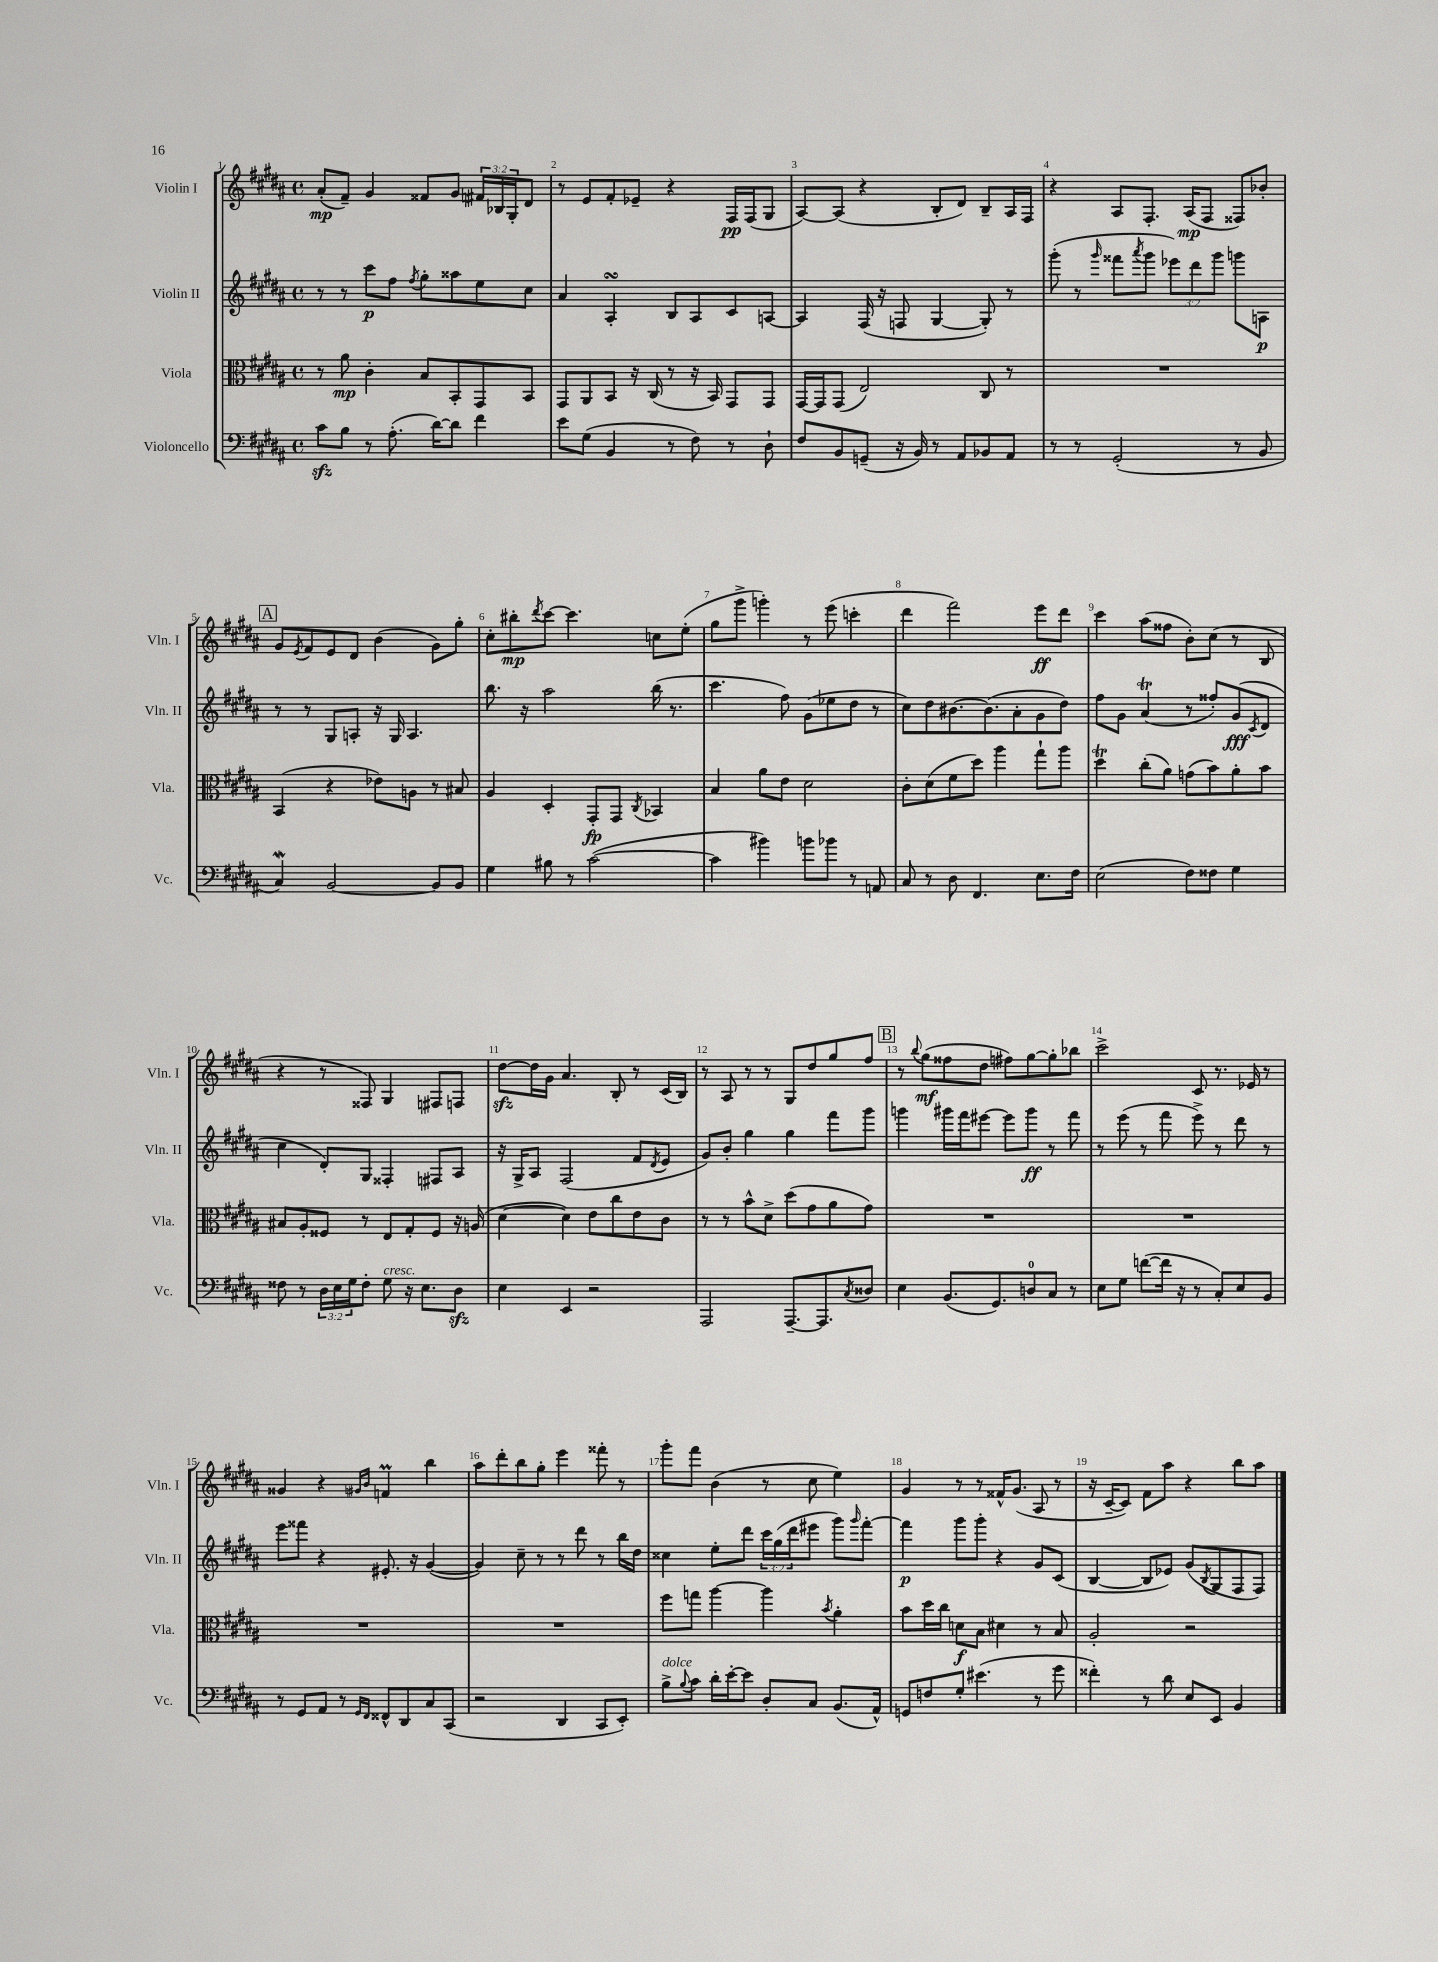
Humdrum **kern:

**kern	**kern	**kern	**kern
*staff4	*staff3	*staff2	*staff1
*clefF4	*clefC3	*clefG2	*clefG2
*k[f#c#g#d#a#]	*k[f#c#g#d#a#]	*k[f#c#g#d#a#]	*k[f#c#g#d#a#]
*M4/4	*M4/4	*M4/4	*M4/4
*met(c)	*met(c)	*met(c)	*met(c)
8c#	8r	8r	(8a#'
8B	8a#	8r	8f#~)
8r	4c#'	8ccc#	4g#
(8.A#'	.	8ff#	.
.	.	8qff#	.
.	8B	8gg#'	8f##
[16d#)	.	.	.
8d#]	8BB'	8aa##	8g#
4f#	8GG#	8ee	24f#
.	.	.	24B-
.	.	.	24G#'
.	8BB	8cc#	8d#
=	=	=	=
8e	8GG#	4a#	8r
(8G#	8AA#	.	8e
4BB	8BB	4A#'	8f#'
.	16r	.	8e-~
.	(16C#	.	.
8r	8r	8B	4r
8F#)	16r	8A#	.
.	16BB)	.	.
8r	8GG#	8c#	16F#
.	.	.	(16F#
8D#`	8GG#	[8A	8G#
=	=	=	=
8F#	[16GG#	4A]	[8A#)
.	16GG#]	.	.
8BB	(8GG#	.	(8A#]
(8GG~	2E)	(16F#	4r
.	.	16r	.
16r	.	8F	.
16BB)	.	.	.
8r	.	[4G#	8B'
8AA#	.	.	8d#)
8BB-	8C#	8G#'])	8B~
8AA#	8r	8r	16A#
.	.	.	16F#
=	=	=	=
8r	1r	(8ggg#'	4r
8r	.	8r	.
.	.	16qqggg#	.
(2GG#'	.	8fff##	8A#
.	.	8qaaa#	.
.	.	8ggg#	8.F#'
.	.	12eee-)	.
.	.	.	(16A#
.	.	12ddd#	.
.	.	.	8F#
.	.	12ggg#	.
8r	.	8ggg	8F##)
8BB	.	8A	8b-'
=	=	=	=
4C#)	(4BB	8r	8g#
.	.	.	8qe
.	.	8r	8f#
[2BB	4r	8G#	8e
.	.	8A'	8d#
.	8e-)	16r	(4b
.	.	16G#	.
.	8A	4.A	.
8BB]	8r	.	8g#)
8BB	8B#	.	8gg#'
=	=	=	=
4G#	4A#	8.bb	8cc#'
.	.	.	8bb#'
.	.	16r	.
.	.	.	8qddd#
8B#	4D#'	2aa#	[8ccc#
8r	.	.	4.ccc#]
([2c#	8GG#'	.	.
.	8GG#	.	.
.	8qC#	.	.
.	4BB-	(16bb	8cc
.	.	8.r	.
.	.	.	(8ee'
=	=	=	=
4c#]	4B	4.ccc#	8gg#
.	.	.	8ggg#^
4b#)	8a#	.	4ggg')
.	8e	8ff#)	.
8b	2d#	(8g#	8r
8b-	.	8ee-	(8eee
8r	.	8dd#	4ccc'
8AA	.	8r	.
=	=	=	=
8C#	8c#'	8cc#)	4ddd#
8r	(8d#	8dd#	.
8D#	8f#	[8.b#	2fff#)
4.FF#	8dd#)	.	.
.	.	(8.b#]	.
.	4aa#	.	.
.	.	8a#'	.
8.E	8gg#`	8g#	8eee
.	8aa#	8dd#)	8ddd#
16F#	.	.	.
=	=	=	=
(2E	4dd#	8ff#	4ccc#
.	.	8g#	.
.	(8cc#'	(4a#	(8aa#
.	8a#)	.	8ff##
8F#)	(8g	8r	8b')
8F##	8b)	8ff##')	(8cc#
4G#	8a#'	(8g#	8r
.	.	8qc#	.
.	8b	8d#	8B
=	=	=	=
8F##	8B#	4cc#	4r
8r	8A#'	.	.
24D#	8F##	8d#')	8r
24E	.	.	.
24G#	.	.	.
8F##'	8r	8G#	8F##)
8G#	8E	4F##'	4G#
16r	8G#'	.	.
8.E	.	.	.
.	8F##	8F#	8F#
8D#	16r	8A#	8F
.	(16A	.	.
=	=	=	=
4E	[4d#	16r	[8dd#
.	.	16G#^	.
.	.	8A#	16dd#]
.	.	.	16g#
4EE	4d#])	(2F#	4.a#
2r	8e	.	.
.	8cc#	.	8B'
.	8e	8f#	8r
.	.	8qd#	.
.	8c#	8e	(16c#
.	.	.	16B)
=	=	=	=
2AAA#	8r	8g#)	8r
.	8r	8b'	8A#
.	8b^^	4gg#	8r
.	8d#^	.	8r
[8.AAA#~	(8dd#	4gg#	8G#
.	8g#	.	8dd#
8.AAA#]	.	.	.
.	8a#	8fff#	8gg#
8qC#	.	.	.
8D##	8g#)	8ggg#	8ff#
=	=	=	=
4E	1r	4ggg	8r
.	.	.	8qqbb
.	.	.	(8gg#
(8.BB	.	16ggg#	8ff##
.	.	16fff#	.
.	.	[8eee#	8dd#
8.GG#)	.	.	.
.	.	8eee#]	8ff#)
8D	.	8ggg#	[8gg#
8C#	.	8r	8gg#']
8r	.	8fff#	8bb-
=	=	=	=
8E	1r	8r	2ccc#^
8G#	.	(8eee	.
([8f	.	8r	.
16f]	.	8fff#	.
16r	.	.	.
8r	.	8eee^)	8c#
8C#')	.	8r	8.r
8E	.	8ddd#	.
.	.	.	16e-
8BB	.	8r	8r
=	=	=	=
8r	1r	8eee	4g##
8GG#	.	8fff##	.
8AA#	.	4r	4r
8r	.	.	.
16qqGG#	.	.	16qqg#
16qqFF#	.	.	16qqb
8FF##^^	.	8.e#'	4f
8DD#	.	.	.
.	.	16r	.
8C#	.	([4g#	4bb
(8CC#	.	.	.
=	=	=	=
2r	1r	4g#])	8aa#
.	.	.	8ddd#'
.	.	8cc#~	8bb
.	.	8r	8gg#'
4DD#	.	8r	4eee
.	.	8ddd#	.
8CC#	.	8r	8fff##'
8EE')	.	16bb	8r
.	.	16dd#	.
=	=	=	=
8B^	8ff#	4cc##	8ggg#'
8qqB	.	.	.
8c#	8gg	.	8fff#
16d#'	[4aa#	8ee'	(4b
[16e'	.	.	.
8e]	.	8ddd#	.
8D#'	4aa#]	24ccc#	8r
.	.	(24gg#	.
.	.	24ddd#	.
8C#	.	8eee#	8cc#
.	8qb	.	.
(8.BB	4a#'	8ggg#)	4ee)
.	.	16qqggg#	.
.	.	[8fff#'	.
16AA#^^)	.	.	.
=	=	=	=
8GG	8b	4fff#]	4g#
8F	16dd#	.	.
.	16cc#	.	.
8G#'	8d	8ggg#	8r
(4.e#	8B	8ggg#'	8r
.	4d#	4r	16f##^^
.	.	.	(8.g#
8r	8r	8g#	8A#
8g#	8B	(8c#	8r
=	=	=	=
4f##')	2A#'	[4B	16r
.	.	.	[16c#~
.	.	.	8c#])
8r	.	8B]	8f#
8d#	.	8e-)	8aa#
8E	2r	(8g#	4r
.	.	8qB	.
8EE	.	8G#	.
4BB	.	8F#	8bb
.	.	8F#)	8aa#
==	==	==	==
*-	*-	*-	*-
